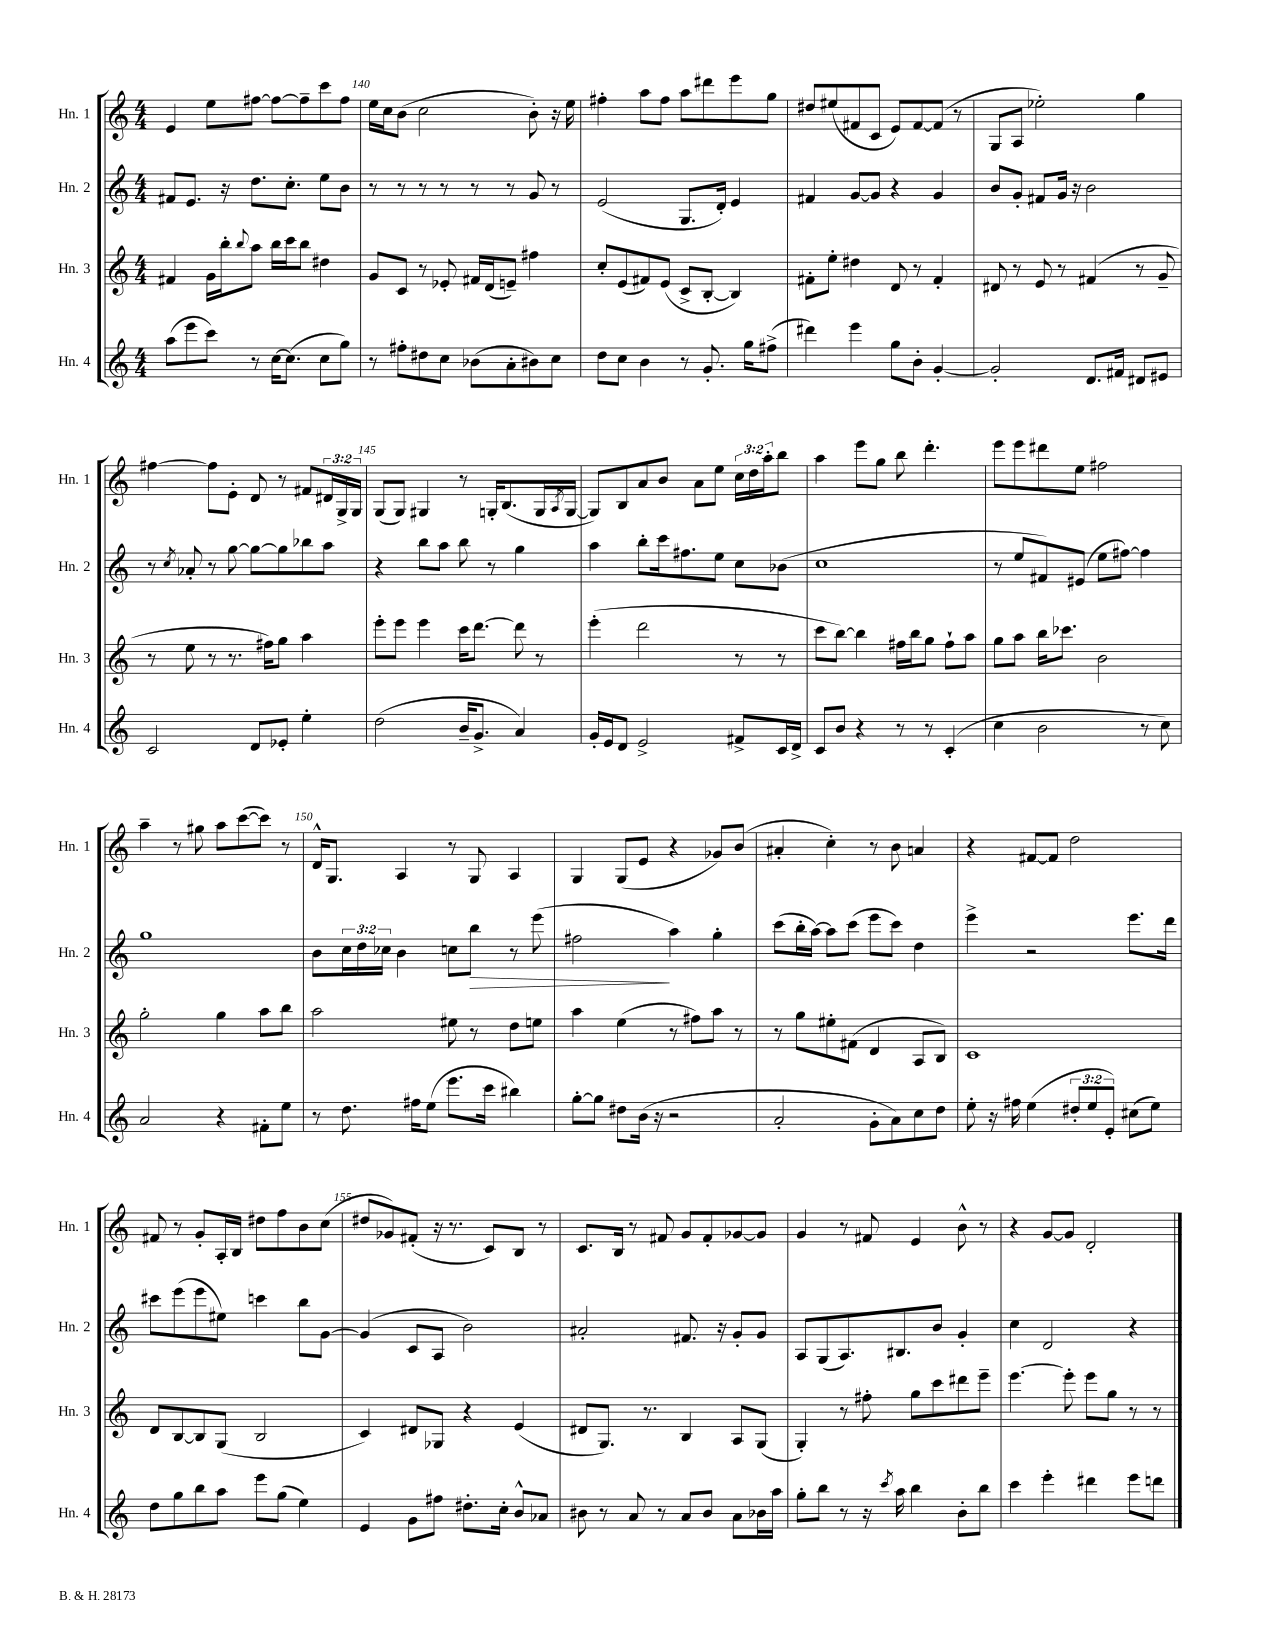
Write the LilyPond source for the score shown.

<<
\new StaffGroup <<
\new Staff = "s0" \with { instrumentName = "Hn. 1" shortInstrumentName = "Hn. 1" } {
    \clef treble \key c \major \numericTimeSignature \time 4/4 \override Staff.TupletNumber.text = #tuplet-number::calc-fraction-text
    e'4 e''8 fis''8~ fis''8~ fis''8-- c'''8 fis''8 |
    e''16 c''16 b'8( c''2 b'8-.) r16 e''16 |
    fis''4-. a''8 fis''8 a''8 dis'''8 e'''8 g''8 |
    dis''8 eis''8( fis'8 c'8 e'8) fis'8~ fis'8( r8 |
    g8 a8 ees''2-.) g''4 |
    fis''4~ fis''8 e'8-. d'8 r8 fis'8 \tuplet 3/2 { dis'16 g16-> g16 } |
    g8( g8) gis4 r8 g16-. b8.( g16 \acciaccatura { a8 } g16~ |
    g8) b8 a'8 b'8 a'8 e''8 \tuplet 3/2 { c''16 d''16 a''16-. } b''8 |
    a''4 e'''8 g''8 b''8 d'''4.-. |
    e'''8 e'''8 dis'''8 e''8 fis''2 |
    a''4-- r8 gis''8 a''8 c'''8~( c'''8) r8 |
    d'16-^ g8. a4 r8 g8 a4 |
    g4 g8( e'8 r4 ges'8) b'8( |
    ais'4-. c''4-.) r8 b'8 a'4 |
    r4 fis'8~ fis'8 d''2 |
    fis'8 r8 g'8-. a16-. b16 dis''8 f''8 b'8 c''8( |
    dis''8 ges'8) fis'8-.( r16 r8. c'8) b8 r8 |
    c'8. b16 r8 fis'8 g'8 fis'8-. ges'8~ ges'8 |
    g'4 r8 fis'8 e'4 b'8-^ r8 |
    r4 g'8~ g'8 d'2-. \bar "|." |
}
\new Staff = "s1" \with { instrumentName = "Hn. 2" shortInstrumentName = "Hn. 2" } {
    \clef treble \key c \major \numericTimeSignature \time 4/4 \override Staff.TupletNumber.text = #tuplet-number::calc-fraction-text
    fis'8 e'8. r16 d''8. c''8.-. e''8 b'8 |
    r8 r8 r8 r8 r8 r8 g'8 r8 |
    e'2( g8. d'16-.) e'4 |
    fis'4 g'8~ g'8 r4 g'4 |
    b'8 g'8-. fis'8 g'16 r16 b'2 |
    r8 \acciaccatura { c''8 } aes'8-. r8 g''8~ g''8~ g''8 bes''8 a''8 |
    r4 b''8 a''8 b''8 r8 g''4 |
    a''4 b''8-. c'''16 fis''8. e''8 c''8 bes'8( |
    c''1 |
    r8 e''8 fis'8) eis'8( e''8 fis''8~) fis''4 |
    g''1 |
    b'8 \tuplet 3/2 { c''16 d''16 ces''16 } b'4 c''8 b''8\> r8 e'''8( |
    fis''2\! a''4) g''4-. |
    c'''8( b''16-. a''16~) a''8 c'''8( e'''8 c'''8) d''4 |
    e'''4-> r2 e'''8. d'''16 |
    cis'''8 e'''8( e'''8 eis''8) c'''4 b''8 g'8~ |
    g'4( c'8 a8 b'2) |
    ais'2-. fis'8. r16 g'8-. g'8 |
    a8 g8( a8.) bis8. b'8 g'4-. |
    c''4 d'2 r4 \bar "|." |
}
\new Staff = "s2" \with { instrumentName = "Hn. 3" shortInstrumentName = "Hn. 3" } {
    \clef treble \key c \major \numericTimeSignature \time 4/4
    fis'4 g'16 b''16-. \appoggiatura { b''8 } a''8 b''16 c'''16 b''8 dis''4 |
    g'8 c'8 r8 ees'8-. fis'16 d'16( e'8--) fis''4 |
    c''8-. e'8( fis'8) e'8( c'8-> b8~-. b4) |
    fis'8-. e''8-. dis''4 d'8 r8 fis'4-. |
    dis'8 r8 e'8 r8 fis'4( r8 g'8-- |
    r8 e''8 r8 r8. fis''16) g''8 a''4 |
    e'''8-. e'''8 e'''4 c'''16 d'''8.~ d'''8 r8 |
    e'''4-.( d'''2 r8 r8 |
    c'''8 b''8~) b''4 fis''16 b''16 g''8 fis''8-! a''8 |
    g''8 a''8 b''16 ces'''8. b'2 |
    g''2-. g''4 a''8 b''8 |
    a''2 eis''8 r8 d''8 e''8 |
    a''4 e''4( r8 fis''8) a''8 r8 |
    r8 g''8 eis''8-. fis'8( d'4 a8 b8) |
    c'1 |
    d'8 b8~ b8 g8( b2 |
    c'4) dis'8 ges8 r4 e'4( |
    dis'8 g8.) r8. b4 a8 g8( |
    g4-.) r8 fis''8-. g''8 c'''8 dis'''8 e'''8-- |
    e'''4.~ e'''8-. e'''8 g''8 r8 r8 \bar "|." |
}
\new Staff = "s3" \with { instrumentName = "Hn. 4" shortInstrumentName = "Hn. 4" } {
    \clef treble \key c \major \numericTimeSignature \time 4/4 \override Staff.TupletNumber.text = #tuplet-number::calc-fraction-text
    a''8( e'''8 c'''8) r8 c''16~ c''8.( c''8 g''8) |
    r8 fis''8-. dis''8 c''8 bes'8( a'8-. bis'8) c''8 |
    d''8 c''8 b'4 r8 g'8.-. g''16 fis''8->( |
    dis'''4) e'''4 g''8 b'8-. g'4~-. |
    g'2-. d'8. fis'16 dis'8 eis'8 |
    c'2 d'8 ees'8-. e''4-. |
    d''2( b'16-- g'8.-> a'4) |
    g'16-. e'16 d'8 e'2-> fis'8-> c'16 d'16-> |
    c'8 b'8 r4 r8 r8 c'4-.( |
    c''4 b'2 r8 c''8) |
    a'2 r4 fis'8-. e''8 |
    r8 d''8. fis''16 e''8( e'''8. c'''16 bis''4) |
    g''8~-. g''8 dis''8 b'16( r16 r2 |
    a'2-. g'8-. a'8) c''8 d''8 |
    e''8-. r16 fis''16 e''4( \tuplet 3/2 { dis''8-. e''8 e'8-.) } cis''8( e''8) |
    d''8 g''8 b''8 a''8 e'''8 g''8( e''4) |
    e'4 g'8 fis''8 dis''8.-. c''16-. b'8-^ aes'8 |
    bis'8 r8 a'8 r8 a'8 bis'8 a'8 bes'16 a''16 |
    g''8-. b''8 r8 r16 \acciaccatura { c'''8 } a''16 b''4 b'8-. b''8 |
    c'''4 e'''4-. dis'''4 e'''8 d'''8 \bar "|." |
}
>>
>>
\layout { \context { \Score currentBarNumber = #139 \override BarNumber.break-visibility = ##(#f #t #t) barNumberVisibility = #(every-nth-bar-number-visible 5) } }
